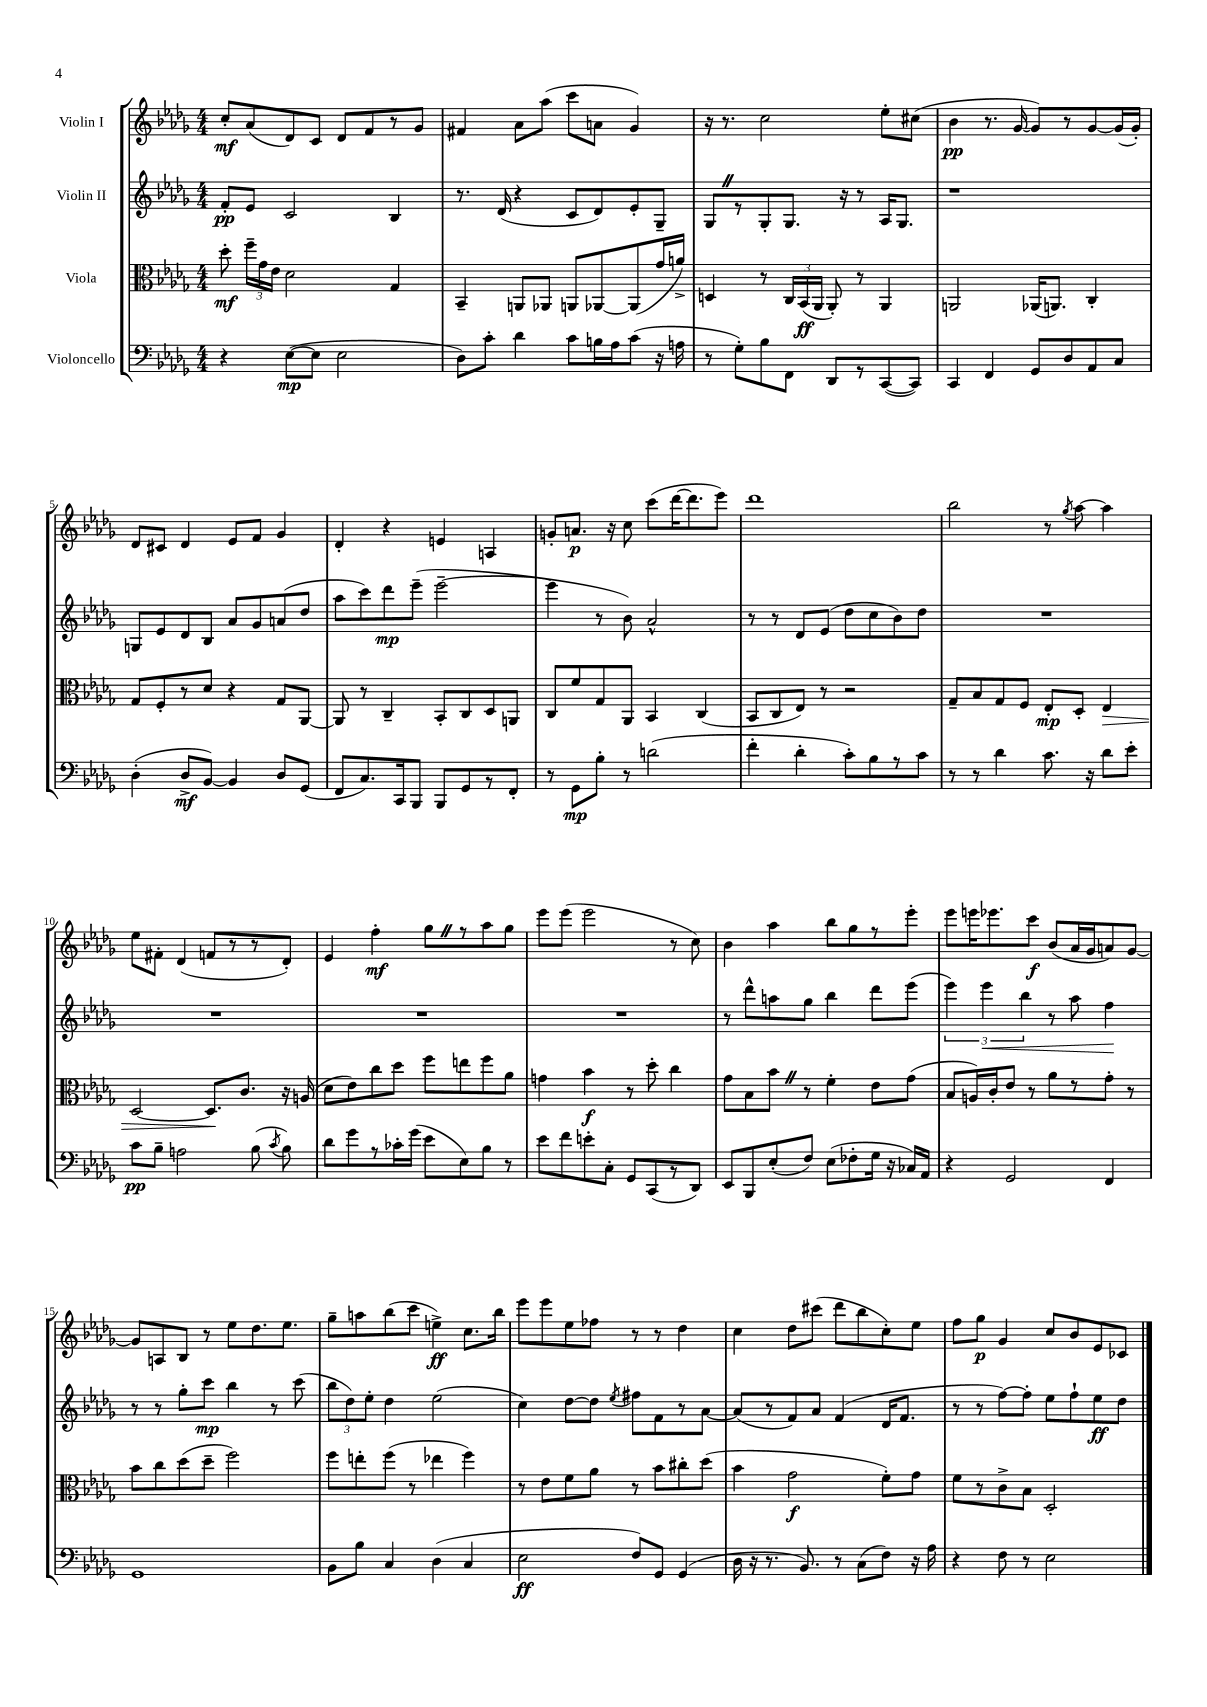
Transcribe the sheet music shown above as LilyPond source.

<<
\new StaffGroup <<
\new Staff = "s0" \with { instrumentName = "Violin I" } {
    \clef treble \key des \major \numericTimeSignature \time 4/4
    \autoBeamOff c''8[-.\mf aes'8( des'8) c'8] des'8[ f'8 r8 ges'8] |
    fis'4 aes'8[ aes''8]( c'''8[ a'8] ges'4) |
    r16 r8. c''2 ees''8[-. cis''8]( |
    bes'4\pp r8. ges'16~ ges'8[) r8 ges'8~ ges'16( ges'16]-.) |
    des'8[ cis'8] des'4 ees'8[ f'8] ges'4 |
    des'4-. r4 e'4 a4 |
    g'8[-. a'8.]\p r16 c''8 c'''8[( des'''16~ des'''8. ees'''8]) |
    des'''1 |
    bes''2 r8 \acciaccatura { ges''8 } aes''8~ aes''4 |
    ees''8[ fis'8]-. des'4( f'8[ r8 r8 des'8]-.) |
    ees'4 f''4-.\mf ges''8[ \once \override BreathingSign.text = \markup { \musicglyph "scripts.caesura.straight" } \breathe r8 aes''8 ges''8] |
    ees'''8[ ees'''8]( ees'''2 r8 c''8) |
    bes'4 aes''4 bes''8[ ges''8 r8 ees'''8]-. |
    ees'''8[ e'''16 ees'''8. c'''8]\f bes'8[( aes'16 ges'16 a'8) ges'8]~ |
    ges'8[ a8 bes8] r8 ees''8[ des''8. ees''8.] |
    ges''8[-- a''8 bes''8( c'''8] e''4->\ff) c''8.[ bes''16] |
    ees'''8[ ees'''8 ees''8 fes''8] r8 r8 des''4 |
    c''4 des''8[ cis'''8]( des'''8[ bes''8 c''8-.) ees''8] |
    f''8[ ges''8]\p ges'4 c''8[ bes'8 ees'8 ces'8] \bar "|." |
}
\new Staff = "s1" \with { instrumentName = "Violin II" } {
    \clef treble \key des \major \numericTimeSignature \time 4/4
    \autoBeamOff f'8[-.\pp ees'8] c'2 bes4 |
    r8. des'16( r4 c'8[ des'8) ees'8-. ges8]-- |
    ges8[ \once \override BreathingSign.text = \markup { \musicglyph "scripts.caesura.straight" } \breathe r8 ges8-. ges8.] r16 r8 aes16[ ges8.] |
    r1 |
    g8[ ees'8 des'8 bes8] aes'8[ ges'8 a'8( des''8] |
    aes''8[ c'''8) des'''8\mp ees'''8]--( ees'''2~-- |
    ees'''4 r8 bes'8) aes'2-^ |
    r8 r8 des'8[ ees'8]( des''8[ c''8 bes'8) des''8] |
    R1 |
    R1 |
    R1 |
    R1 |
    r8 des'''8[-^ a''8 ges''8] bes''4 des'''8[ ees'''8]( |
    \tuplet 3/2 { ees'''4) ees'''4\< bes''4 } r8 aes''8 f''4\! |
    r8 r8 ges''8[-. c'''8]\mp bes''4 r8 c'''8( |
    \tuplet 3/2 { bes''8[ des''8) ees''8]-. } des''4 ees''2( |
    c''4) des''8[~ des''8] \acciaccatura { ees''8 } fis''8[ f'8 r8 aes'8]~ |
    aes'8[( r8 f'8) aes'8] f'4( des'16[ f'8.] |
    r8 r8 f''8[~) f''8]-. ees''8[ f''8-! ees''8\ff des''8] \bar "|." |
}
\new Staff = "s2" \with { instrumentName = "Viola" } {
    \clef alto \key des \major \numericTimeSignature \time 4/4
    \autoBeamOff des''8-.\mf \tuplet 3/2 { f''16[-- ges'16 ees'16] } des'2 ges4 |
    bes,4-- a,8[ aes,8] a,8[ aes,8~ aes,8( ges'16 a'16]->) |
    d4 r8 \tuplet 3/2 { c16[ bes,16\ff( aes,16] } aes,8-.) r8 aes,4 |
    a,2 aes,16[( a,8.]) c4-. |
    ges8[ f8-. r8 des'8] r4 ges8[ aes,8]~ |
    aes,8 r8 c4-- bes,8[-. c8 des8 a,8] |
    c8[ f'8 ges8 aes,8] bes,4 c4( |
    bes,8[ c8 ees8]) r8 r2 |
    ges8[-- bes8 ges8 f8] ees8[-.\mp des8]-. ees4\> |
    des2~ des8.[\! c'8.] r16 a16( |
    des'8[ ees'8) c''8 des''8] f''8[ e''8 f''8 aes'8] |
    g'4 bes'4\f r8 des''8-. c''4 |
    ges'8[ bes8 bes'8] \once \override BreathingSign.text = \markup { \musicglyph "scripts.caesura.straight" } \breathe r8 f'4-. ees'8[ ges'8]( |
    bes8[ a16) c'16-. ees'8] r8 aes'8[ r8 ges'8]-. r8 |
    bes'8[ c''8 des''8( des''8]-- f''2) |
    f''8[ e''8-. f''8]( r8 ees''4 f''4) |
    r8 ees'8[ f'8 aes'8] r8 bes'8[ cis''8-. des''8]( |
    bes'4 ges'2\f f'8[-.) ges'8] |
    f'8[ r8 c'8-> bes8] des2-. \bar "|." |
}
\new Staff = "s3" \with { instrumentName = "Violoncello" } {
    \clef bass \key des \major \numericTimeSignature \time 4/4
    \autoBeamOff r4 ees8[~\mp( ees8] ees2 |
    des8[) c'8]-. des'4 c'8[ b16 aes16 c'8]( r16 a16 |
    r8 ges8[-.) bes8 f,8] des,8[ r8 c,8~( c,8]) |
    c,4 f,4 ges,8[ des8 aes,8 c8] |
    des4-.( des8[->\mf bes,8]~) bes,4 des8[ ges,8]( |
    f,8[ c8.) c,16 bes,,8] bes,,8[ ges,8 r8 f,8]-. |
    r8 ges,8[\mp bes8]-. r8 d'2( |
    f'4-. des'4-. c'8[-.) bes8 r8 c'8] |
    r8 r8 des'4 c'8. r16 des'8[ ees'8]-. |
    c'8[\pp bes8]-- a2 bes8( \acciaccatura { c'8 } bes8) |
    des'8[ ges'8 r8 ces'16-. ges'16]( ees'8[ ees8) bes8] r8 |
    ees'8[ f'8 e'8-. c8]-. ges,8[ c,8( r8 des,8]) |
    ees,8[ bes,,8 ees8-.( f8]) ees8[( fes8-. ges16] r16 ces16[) aes,16] |
    r4 ges,2 f,4 |
    ges,1 |
    bes,8[ bes8] c4 des4( c4 |
    ees2\ff f8[) ges,8] ges,4( |
    des16 r16 r8. bes,8.) r8 c8[( f8]) r16 aes16 |
    r4 f8 r8 ees2 \bar "|." |
}
>>
>>
